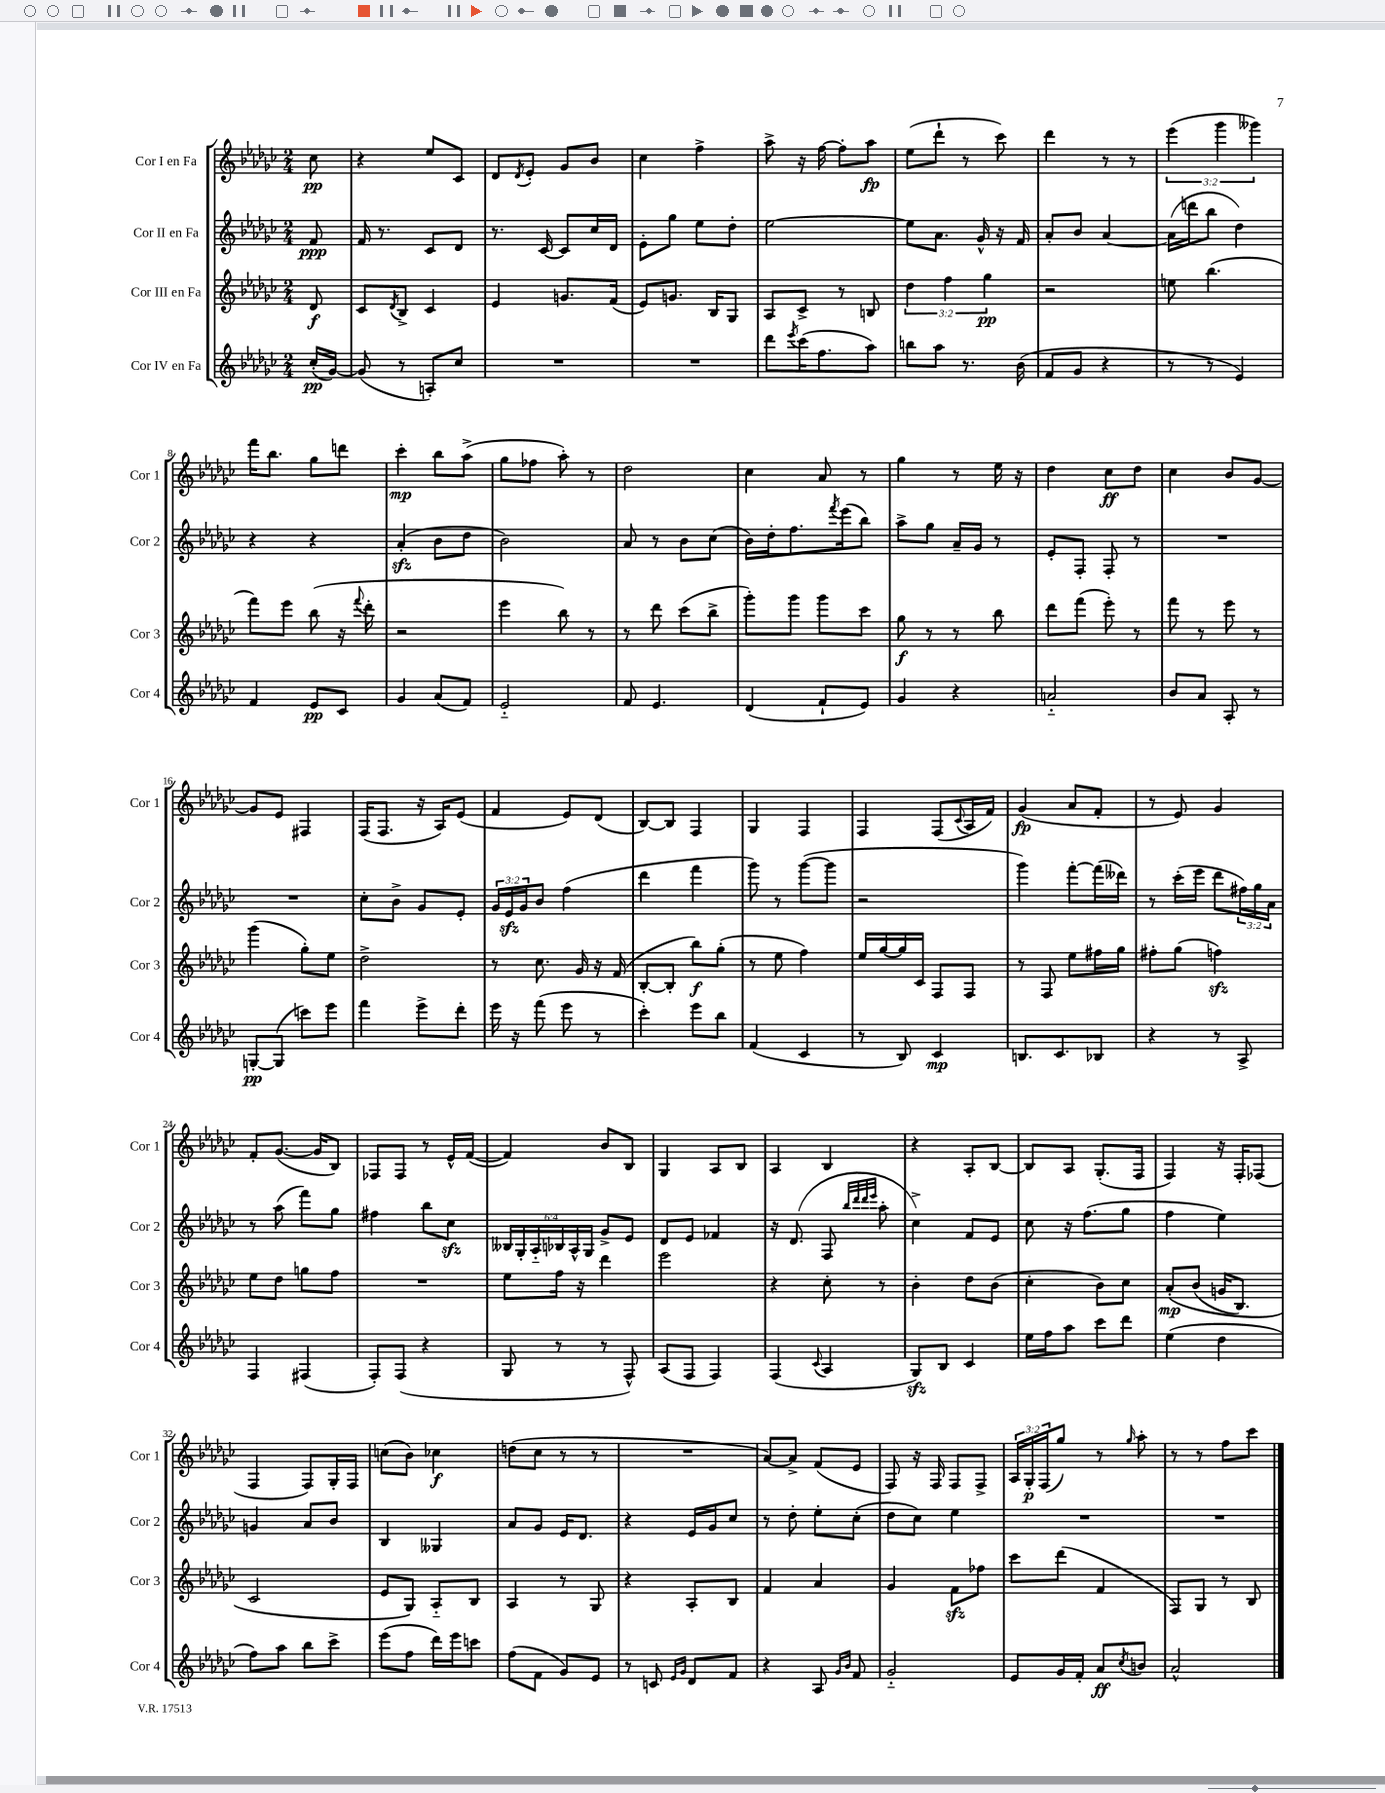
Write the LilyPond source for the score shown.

<<
\new StaffGroup <<
\new Staff = "s0" \with { instrumentName = "Cor I en Fa" shortInstrumentName = "Cor 1" } {
    \clef treble \key ges \major \numericTimeSignature \time 2/4 \override Staff.TupletNumber.text = #tuplet-number::calc-fraction-text \partial 8
    ces''8\pp |
    r4 ees''8 ces'8 |
    des'8 \acciaccatura { des'8 } ees'8-. ges'8 bes'8 |
    ces''4 f''4-> |
    aes''8-> r16 f''16~ f''8-. aes''8\fp |
    ees''8( des'''8-! r8 ces'''8) |
    des'''4 r8 r8 |
    \tuplet 3/2 { ees'''4( ges'''4 geses'''4) } |
    f'''16 bes''8. ges''8 d'''8 |
    ces'''4-.\mp bes''8 aes''8->( |
    ges''8 fes''8 aes''8-.) r8 |
    des''2 |
    ces''4 aes'8 r8 |
    ges''4 r8 ees''16 r16 |
    des''4 ces''8\ff des''8 |
    ces''4 bes'8 ges'8~ |
    ges'8 ees'8 fis4 |
    f16( f8. r16 aes16) ees'8( |
    f'4 ees'8) des'8( |
    bes8~) bes8 f4 |
    ges4 f4 |
    f4 f8( \appoggiatura { ces'8 } aes16 f'16) |
    ges'4\fp( aes'8 f'8-. |
    r8 ees'8) ges'4 |
    f'8-. ges'8.~( ges'16 bes8) |
    fes8 fes8 r8 ees'16-^ f'16~( |
    f'4) bes'8 bes8 |
    ges4 aes8 bes8 |
    aes4 bes4 |
    r4 aes8-. bes8~ |
    bes8 aes8 ges8.-.( f16 |
    f4) r16 f16-. fes8( |
    f4 f8) ges16-. f16 |
    c''8( bes'8) ces''4\f |
    d''8( ces''8 r8 r8 |
    R2 |
    aes'8~) aes'8-> f'8( ees'8 |
    f8) r16 f16 f8 f8-> |
    \tuplet 3/2 { aes16 ges16-.\p f16( } ges''8) r8 \grace { ges''16 } aes''8-. |
    r8 r8 f''8 ces'''8 \bar "|." |
}
\new Staff = "s1" \with { instrumentName = "Cor II en Fa" shortInstrumentName = "Cor 2" } {
    \clef treble \key ges \major \numericTimeSignature \time 2/4 \override Staff.TupletNumber.text = #tuplet-number::calc-fraction-text \partial 8
    f'8\ppp |
    f'16 r8. ces'8 des'8 |
    r8. ces'16~ ces'8 ces''16 des'16 |
    ees'8-. ges''8 ees''8 des''8-. |
    ees''2~ |
    ees''8 aes'8. ges'16-^ r16 f'16 |
    aes'8-. bes'8 aes'4~ |
    aes'16( d'''16 bes''8 des''4) |
    r4 r4 |
    aes'4-.\sfz( bes'8 des''8 |
    bes'2) |
    aes'8 r8 bes'8 ces''8( |
    bes'16) des''16-. f''8. \acciaccatura { f'''8 } ees'''16( bes''8) |
    aes''8-> ges''8 aes'16-- ges'16 r8 |
    ees'8-. f8-. f8-. r8 |
    R2 |
    R2 |
    ces''8-. bes'8-> ges'8 ees'8-. |
    \tuplet 3/2 { ges'16 ees'16\sfz ges'16 } bes'8 f''4( |
    des'''4 f'''4 |
    ges'''8) r8 ges'''8~( ges'''8 |
    r2 |
    ges'''4) f'''8~-. f'''16( deses'''16) |
    r8 ces'''16-.( ees'''16 des'''8 \tuplet 3/2 { fis''16) ges''16 aes'16 } |
    r8 aes''8( f'''8) ges''8 |
    fis''4 bes''8 ces''8\sfz |
    \tuplet 6/4 { beses16 ges16-. aes16-_ bes16 aes16-^ ges16 } ges'8-> ees'8 |
    des'8 ees'8 fes'4 |
    r16 des'8.( f8 \grace { bes''32 des'''32 des'''32 ees'''32 } aes''8-. |
    ces''4->) f'8 ees'8 |
    ces''8 r16 f''8.( ges''8 |
    f''4 ees''4) |
    g'4 aes'8 bes'8 |
    bes4 geses4 |
    aes'8 ges'8 ees'16 des'8. |
    r4 ees'16 ges'16 ces''8 |
    r8 des''8-. ees''8-. ces''8-.( |
    des''8 ces''8) ees''4 |
    R2 |
    R2 \bar "|." |
}
\new Staff = "s2" \with { instrumentName = "Cor III en Fa" shortInstrumentName = "Cor 3" } {
    \clef treble \key ges \major \numericTimeSignature \time 2/4 \override Staff.TupletNumber.text = #tuplet-number::calc-fraction-text \partial 8
    des'8\f |
    ces'8 \acciaccatura { des'8 } bes8-> ces'4 |
    ees'4 g'8. f'16( |
    ees'8) g'8. bes16 ges8 |
    aes8 ces'8-> r8 b8 |
    \tuplet 3/2 { des''4 f''4 ges''4\pp } |
    r2 |
    e''8 bes''4.( |
    f'''8) ees'''8 bes''8( r16 \appoggiatura { f'''8 } des'''16-. |
    r2 |
    ees'''4 bes''8) r8 |
    r8 des'''8 ces'''8( bes''8-> |
    ges'''8-.) ges'''8 ges'''8 ces'''8 |
    ges''8\f r8 r8 bes''8 |
    des'''8 f'''8( ees'''8-.) r8 |
    f'''8 r8 ees'''8 r8 |
    ges'''4( ges''8-.) ees''8 |
    des''2-> |
    r8 ces''8. ges'16 r16 f'16( |
    bes8~-. bes8-. bes''8\f) ges''8-.( |
    r8 ees''8 f''4) |
    ees''16 ges''16~ ges''16 ces'16 f8 f8 |
    r8 f8 ees''8 fis''16 ges''16 |
    fis''8-. ges''8( f''4\sfz) |
    ees''8 des''8 g''8 f''8 |
    R2 |
    ees''8 f''16 r16 des'''4 |
    ees'''2 |
    r4 ces''8-. r8 |
    bes'4-. des''8 bes'8( |
    ces''4-. bes'8) ces''8 |
    aes'8-.\mp\( bes'8( g'16 bes8.) |
    ces'2 |
    ees'8 ges8\) aes8-_ bes8 |
    aes4 r8 ges8 |
    r4 aes8-. bes8 |
    f'4 aes'4 |
    ges'4 f'8\sfz fes''8 |
    ces'''8 des'''8( f'4 |
    f8) ges8 r8 bes8 \bar "|." |
}
\new Staff = "s3" \with { instrumentName = "Cor IV en Fa" shortInstrumentName = "Cor 4" } {
    \clef treble \key ges \major \numericTimeSignature \time 2/4 \partial 8
    ces''16-.\pp( ges'16~) |
    ges'8( r8 a8-.) ces''8 |
    R2 |
    R2 |
    des'''8 \acciaccatura { ees'''8 } ces'''16( f''8. aes''8) |
    b''8 aes''8 r8. bes'16( |
    f'8 ges'8 r4 |
    r8 r8 ees'4) |
    f'4 ees'8\pp ces'8 |
    ges'4 aes'8( f'8) |
    ees'2-_ |
    f'8 ees'4. |
    des'4( f'8-! ees'8) |
    ges'4 r4 |
    a'2-_ |
    bes'8 aes'8 aes8-. r8 |
    g8~-.\pp g8( c'''8) ees'''8 |
    f'''4 ees'''8-> des'''8-. |
    ees'''16 r16 f'''8( ees'''8 r8 |
    ces'''4-.) ees'''8 bes''8 |
    f'4( ces'4 |
    r8 bes8) ces'4\mp |
    b8. ces'8. bes8 |
    r4 r8 aes8-> |
    f4 fis4( |
    f8-.) f8( r4 |
    ges8 r8 r8 f8-^) |
    aes8( f8 f4) |
    f4( \appoggiatura { ces'8 } aes4 |
    ges8\sfz) bes8 ces'4 |
    ees''16 f''16 aes''8 ces'''8 des'''8 |
    ees''4( des''4 |
    f''8) aes''8 bes''8 ces'''8-> |
    ees'''8( f''8 des'''16) ees'''16 c'''8 |
    f''8( f'8 ges'8) ees'8 |
    r8 c'8 \grace { ees'16 ges'16 } des'8 f'8 |
    r4 aes8 \grace { ges'16 bes'16 } f'8 |
    ges'2-_ |
    ees'8 ges'16 f'16-. aes'8\ff \acciaccatura { ces''8 } b'8 |
    aes'2-^ \bar "|." |
}
>>
>>
